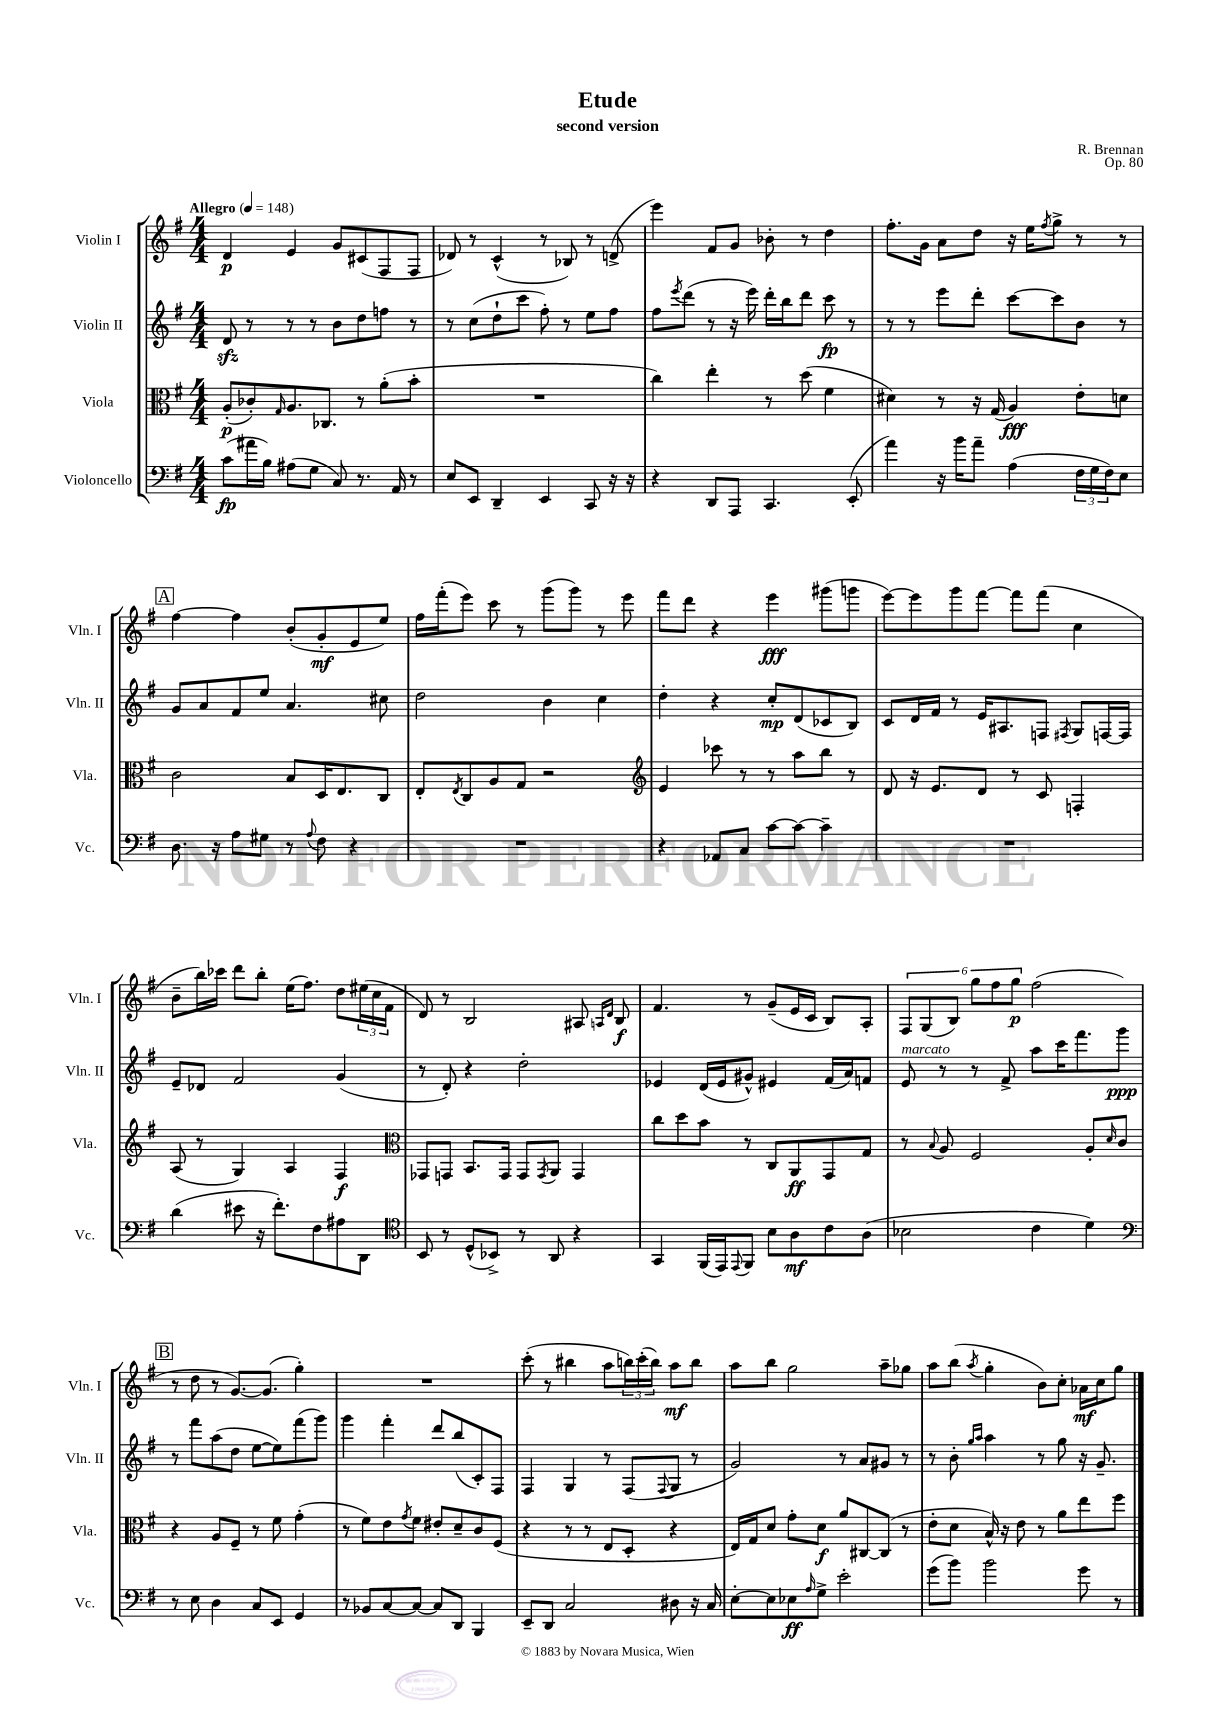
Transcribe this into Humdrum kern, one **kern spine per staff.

**kern	**dynam	**kern	**dynam	**kern	**dynam	**kern	**dynam
*part4	*part4	*part3	*part3	*part2	*part2	*part1	*part1
*staff4	*staff4	*staff3	*staff3	*staff2	*staff2	*staff1	*staff1
*I"Violoncello	*	*I"Viola	*	*I"Violin II	*	*I"Violin I	*
*I'Vc.	*	*I'Vla.	*	*I'Vln. II	*	*I'Vln. I	*
*clefF4	*	*clefC3	*	*clefG2	*	*clefG2	*
*k[f#]	*	*k[f#]	*	*k[f#]	*	*k[f#]	*
*M4/4	*	*M4/4	*	*M4/4	*	*M4/4	*
*MM148	*	*MM148	*	*MM148	*	*MM148	*
=1	=1	=1	=1	=1	=1	=1	=1
!	!	!	!	!	!	!LO:TX:a:B:t=Allegro	!
(8c\L	fp	(8A'/L	p	8dzz/	.	4d/	p
16a#X\L	.	8c-X'/)	.	8r	.	.	.
16B\JJ)	.	.	.	.	.	.	.
.	.	16qqG/	.	.	.	.	.
(8A#X\L	.	8.A/	.	8r	.	4e/	.
8G\J	.	.	.	8r	.	.	.
.	.	8.C-X/J	.	.	.	.	.
8C/)	.	.	.	8b\L	.	8g/L	.
8.r	.	8r	.	8dd\	.	(8c#X/	.
.	.	(8a'\L	.	8ffn\J	.	8F#/	.
16AA/	.	.	.	.	.	.	.
8r	.	8b'\J	.	8r	.	8F#/J	.
=2	=2	=2	=2	=2	=2	=2	=2
8E/L	.	1r	.	8r	.	8d-X/)	.
8EE/J	.	.	.	(8cc\L	.	8r	.
4DD~/	.	.	.	8dd`\	.	(4c^^/	.
.	.	.	.	8ccc\J	.	.	.
4EE/	.	.	.	8ff#'\)	.	8r	.
.	.	.	.	8r	.	8B-X/)	.
8CC/	.	.	.	8ee\L	.	8r	.
16r	.	.	.	8ff#\J	.	(8dn^/	.
16r	.	.	.	.	.	.	.
=3	=3	=3	=3	=3	=3	=3	=3
4r	.	4cc\)	.	8ff#\L	.	4eee\)	.
.	.	.	.	8qeee/	.	.	.
.	.	.	.	(8ddd\J	.	.	.
8DD/L	.	4ee'\	.	8r	.	8f#/L	.
8AAA/J	.	.	.	16r	.	8g/J	.
.	.	.	.	16eee\)	.	.	.
4.CC/	.	8r	.	16ddd'\LL	.	8b-X'\	.
.	.	.	.	16bb\J	.	.	.
.	.	(8dd\	.	8ddd\J	.	8r	.
.	.	4f#\	.	8ccc\	fp	4dd\	.
(8EE'/	.	.	.	8r	.	.	.
=4	=4	=4	=4	=4	=4	=4	=4
4a\)	.	4d#X\)	.	8r	.	8.ff#'\L	.
.	.	.	.	8r	.	.	.
.	.	.	.	.	.	16g\Jk	.
16r	.	8r	.	8eee\L	.	8a\L	.
16b\KL	.	.	.	.	.	.	.
8a~\J	.	16r	.	8ddd'\J	.	8dd\J	.
.	.	(16G/	.	.	.	.	.
(4A\	.	4A/)	fff	[8ccc\L	.	16r	.
.	.	.	.	.	.	16ee\KL	.
.	.	.	.	.	.	8qff#/	.
.	.	.	.	8ccc\]	.	8gg^\J	.
24F#\LL	.	8e'\L	.	8b\J	.	8r	.
24G\	.	.	.	.	.	.	.
24F#\J)	.	.	.	.	.	.	.
8E\J	.	8dn\J	.	8r	.	8r	.
!!LO:LB:g=z
!!LO:REH:place=s1:t=A
=5	=5	=5	=5	=5	=5	=5	=5
8.D\	.	2c\	.	8g/L	.	[4ff#\	.
.	.	.	.	8a/	.	.	.
16r	.	.	.	.	.	.	.
8A\L	.	.	.	8f#/	.	4ff#\]	.
8G#X\J	.	.	.	8ee/J	.	.	.
8r	.	8B/L	.	4.a/	.	(8b'/L	.
8qqA/	.	.	.	.	.	.	.
8F#\	.	16D/K	.	.	.	8g'/	mf
.	.	8.E/	.	.	.	.	.
4r	.	.	.	.	.	8e/	.
.	.	8C/J	.	8cc#X\	.	8ee/J)	.
=6	=6	=6	=6	=6	=6	=6	=6
1r	.	8E'/L	.	2dd\	.	16ff#\LL	.
.	.	.	.	.	.	(16fff#'\J	.
.	.	8qE/	.	.	.	.	.
.	.	8C/	.	.	.	8eee\J)	.
.	.	8A/	.	.	.	8ccc\	.
.	.	8G/J	.	.	.	8r	.
.	.	2r	.	4b\	.	(8ggg\L	.
.	.	.	.	.	.	8ggg\J)	.
.	.	.	.	4cc\	.	8r	.
.	.	.	.	.	.	8eee\	.
=7	=7	=7	=7	=7	=7	=7	=7
*	*	*clefG2	*	*	*	*	*
4r	.	4e/	.	4dd'\	.	8fff#\L	.
.	.	.	.	.	.	8ddd\J	.
8AA-X/L	.	8ccc-X\	.	4r	.	4r	.
8C/J	.	8r	.	.	.	.	.
[8c\L	.	8r	.	8cc'/L	mp	4eee\	fff
8c\J_	.	8aa\L	.	(8d/	.	.	.
4c~\]	.	8bb\J	.	8c-X/	.	(8ggg#X\L	.
.	.	8r	.	8B/J)	.	8gggn\J	.
=8	=8	=8	=8	=8	=8	=8	=8
1r	.	8d/	.	8c/L	.	[8eee\L)	.
.	.	16r	.	16d/L	.	8eee\]	.
.	.	8.e/L	.	16f#/JJ	.	.	.
.	.	.	.	8r	.	8ggg\	.
.	.	8d/J	.	16e/KL	.	[8fff#\J	.
.	.	.	.	8.A#X/	.	.	.
.	.	8r	.	.	.	8fff#\L]	.
.	.	8c/	.	8Fn/J	.	(8fff#\J	.
.	.	.	.	8qF#X/	.	.	.
.	.	4Fn'/	.	8G/L	.	4cc\	.
.	.	.	.	[16Fn/L	.	.	.
.	.	.	.	16F/JJ]	.	.	.
!!LO:LB:g=z
=9	=9	=9	=9	=9	=9	=9	=9
(4d\	.	(8A/	.	8e~/L	.	8b~\L	.
.	.	8r	.	8d-X/J	.	16bb\L)	.
.	.	.	.	.	.	16ccc-X\JJ	.
8e#X\	.	4G/)	.	2f#/	.	8ddd\L	.
16r	.	.	.	.	.	8bb'\J	.
8.f#'\L)	.	.	.	.	.	.	.
.	.	4A/	.	.	.	(16ee\KL	.
.	.	.	.	.	.	8.ff#\J)	.
8F#\	.	.	.	.	.	.	.
8A#X\	.	4F#/	f	(4g/	.	8dd\L	.
8DD\J	.	.	.	.	.	(24ee#X\L	.
.	.	.	.	.	.	24cc\	.
.	.	.	.	.	.	24f#\JJ	.
=10	=10	=10	=10	=10	=10	=10	=10
*clefC4	*	*clefC3	*	*	*	*	*
8BB/	.	8GG-X/L	.	8r	.	8d/)	.
8r	.	8GGn/J	.	8d'/)	.	8r	.
(8D^^/L	.	8.BB/L	.	4r	.	2B/	.
8BB-X^/J)	.	.	.	.	.	.	.
.	.	16GG/Jk	.	.	.	.	.
8r	.	8GG/L	.	2dd'\	.	.	.
.	.	8qGG/	.	.	.	.	.
8AA/	.	8AA/J	.	.	.	.	.
4r	.	4GG/	.	.	.	8A#X/	.
.	.	.	.	.	.	16qqAn/LL	.
.	.	.	.	.	.	16qqd/JJ	.
.	.	.	.	.	.	8B/	f
=11	=11	=11	=11	=11	=11	=11	=11
4GG/	.	8cc\L	.	4e-X/	.	4.f#/	.
.	.	8dd\	.	.	.	.	.
(16FF#/LL	.	8b\J	.	(16d/LL	.	.	.
16EE/J)	.	.	.	16e-/J	.	.	.
8qqEE/	.	.	.	.	.	.	.
8FF#/J	.	8r	.	8g#X^^/J)	.	8r	.
8B\L	.	8C/L	.	4e#X/	.	(8g~/L	.
8A\	mf	8AA/	ff	.	.	16e/L	.
.	.	.	.	.	.	16c/JJ	.
8c\	.	8GG/	.	(16f#/LL	.	8B/L)	.
.	.	.	.	16a/J)	.	.	.
(8A\J	.	8G/J	.	8fn/J	.	8A'/J	.
=12	=12	=12	=12	=12	=12	=12	=12
!	!	!	!	!LO:TX:a:i:t=marcato	!	!	!
2B-X\	.	8r	.	8e/	.	12F#/L	.
.	.	.	.	.	.	(12G/	.
.	.	8qqB/	.	.	.	.	.
.	.	8A/	.	8r	.	.	.
.	.	.	.	.	.	12B/J)	.
.	.	2F#/	.	8r	.	12gg\L	.
.	.	.	.	.	.	12ff#\	.
.	.	.	.	8f#^/	.	.	.
.	.	.	.	.	.	12gg\J	p
4c\	.	.	.	8aa\L	.	(2ff#\	.
.	.	.	.	16ccc\K	.	.	.
.	.	.	.	8.fff#\	.	.	.
4d\)	.	8A'/L	.	.	.	.	.
.	.	16qqd/	.	.	.	.	.
.	.	8c/J	.	8ggg\J	ppp	.	.
!!LO:LB:g=z
!!LO:REH:place=s1:t=B
=13	=13	=13	=13	=13	=13	=13	=13
*clefF4	*	*	*	*	*	*	*
8r	.	4r	.	8r	.	8r	.
8E\	.	.	.	8fff#\L	.	8dd\	.
4D\	.	8A/L	.	(8aa\	.	8r	.
.	.	8F#~/J	.	8dd\J	.	[8.g/L)	.
8C/L	.	8r	.	[8ee\L	.	.	.
.	.	.	.	.	.	(8.g/J]	.
8EE/J	.	8f#\	.	8ee\])	.	.	.
4GG/	.	(4g'\	.	(8fff#\	.	4gg'\)	.
.	.	.	.	8ggg\J)	.	.	.
=14	=14	=14	=14	=14	=14	=14	=14
8r	.	8r	.	4ggg\	.	1r	.
8BB-X/L	.	8f#\L)	.	.	.	.	.
[8C/	.	8e\	.	4fff#'\	.	.	.
.	.	8qg/	.	.	.	.	.
8C/J_	.	8f#\J	.	.	.	.	.
8C/L]	.	8e#X'/L	.	8ddd/L	.	.	.
8DD/J	.	8d~/	.	(8bb/	.	.	.
4BBB/	.	8c/	.	8c'/)	.	.	.
.	.	(8F#/J	.	8F#/J	.	.	.
=15	=15	=15	=15	=15	=15	=15	=15
8EE~/L	.	4r	.	4F#/	.	(8ccc'\	.
8DD/J	.	.	.	.	.	8r	.
2C/	.	8r	.	4G/	.	4bb#X\	.
.	.	8r	.	.	.	.	.
.	.	8E/L	.	8r	.	8aa\L	.
.	.	8D'/J	.	(8F#/L	.	24bbn\L)	.
.	.	.	.	.	.	(24ccc'\	.
.	.	.	.	.	.	24bb\JJ)	.
.	.	.	.	8qqF#/	.	.	.
8D#X\	.	4r	.	8G/J	.	8aa\L	mf
16r	.	.	.	8r	.	8bb\J	.
16C/	.	.	.	.	.	.	.
=16	=16	=16	=16	=16	=16	=16	=16
[8E'\L	.	16E/LL)	.	2g/)	.	8aa\L	.
.	.	16G/J	.	.	.	.	.
8E\]	.	8d/J	.	.	.	8bb\J	.
8E-X\	ff	8g'\L	.	.	.	2gg\	.
16qqA/	.	.	.	.	.	.	.
8G^\J	.	8d\J	f	.	.	.	.
2e'\	.	8a/L	.	8r	.	.	.
.	.	[8C#X/	.	8a/L	.	.	.
.	.	(8C#/J]	.	8g#X/J	.	8aa~\L	.
.	.	8r	.	8r	.	8gg-X\J	.
=17	=17	=17	=17	=17	=17	=17	=17
(8g\L	.	8e'\L	.	8r	.	8aa\L	.
8b\J)	.	8d\J	.	8b'\	.	(8bb\J	.
.	.	.	.	16qqgg/LL	.	.	.
.	.	.	.	16qqaa/JJ	.	8qaa/	.
2b\	.	16B^^/)	.	4aa\	.	4gg'\	.
.	.	16r	.	.	.	.	.
.	.	8e\	.	.	.	.	.
.	.	8r	.	8r	.	8b\L)	.
.	.	8a\L	.	8gg\	.	8cc'\J	.
8g\	.	8ee\	.	16r	.	16a-X\LL	mf
.	.	.	.	8.g~/	.	16cc\J	.
8r	.	8ff#\J	.	.	.	8gg\J	.
==	==	==	==	==	==	==	==
*-	*-	*-	*-	*-	*-	*-	*-
